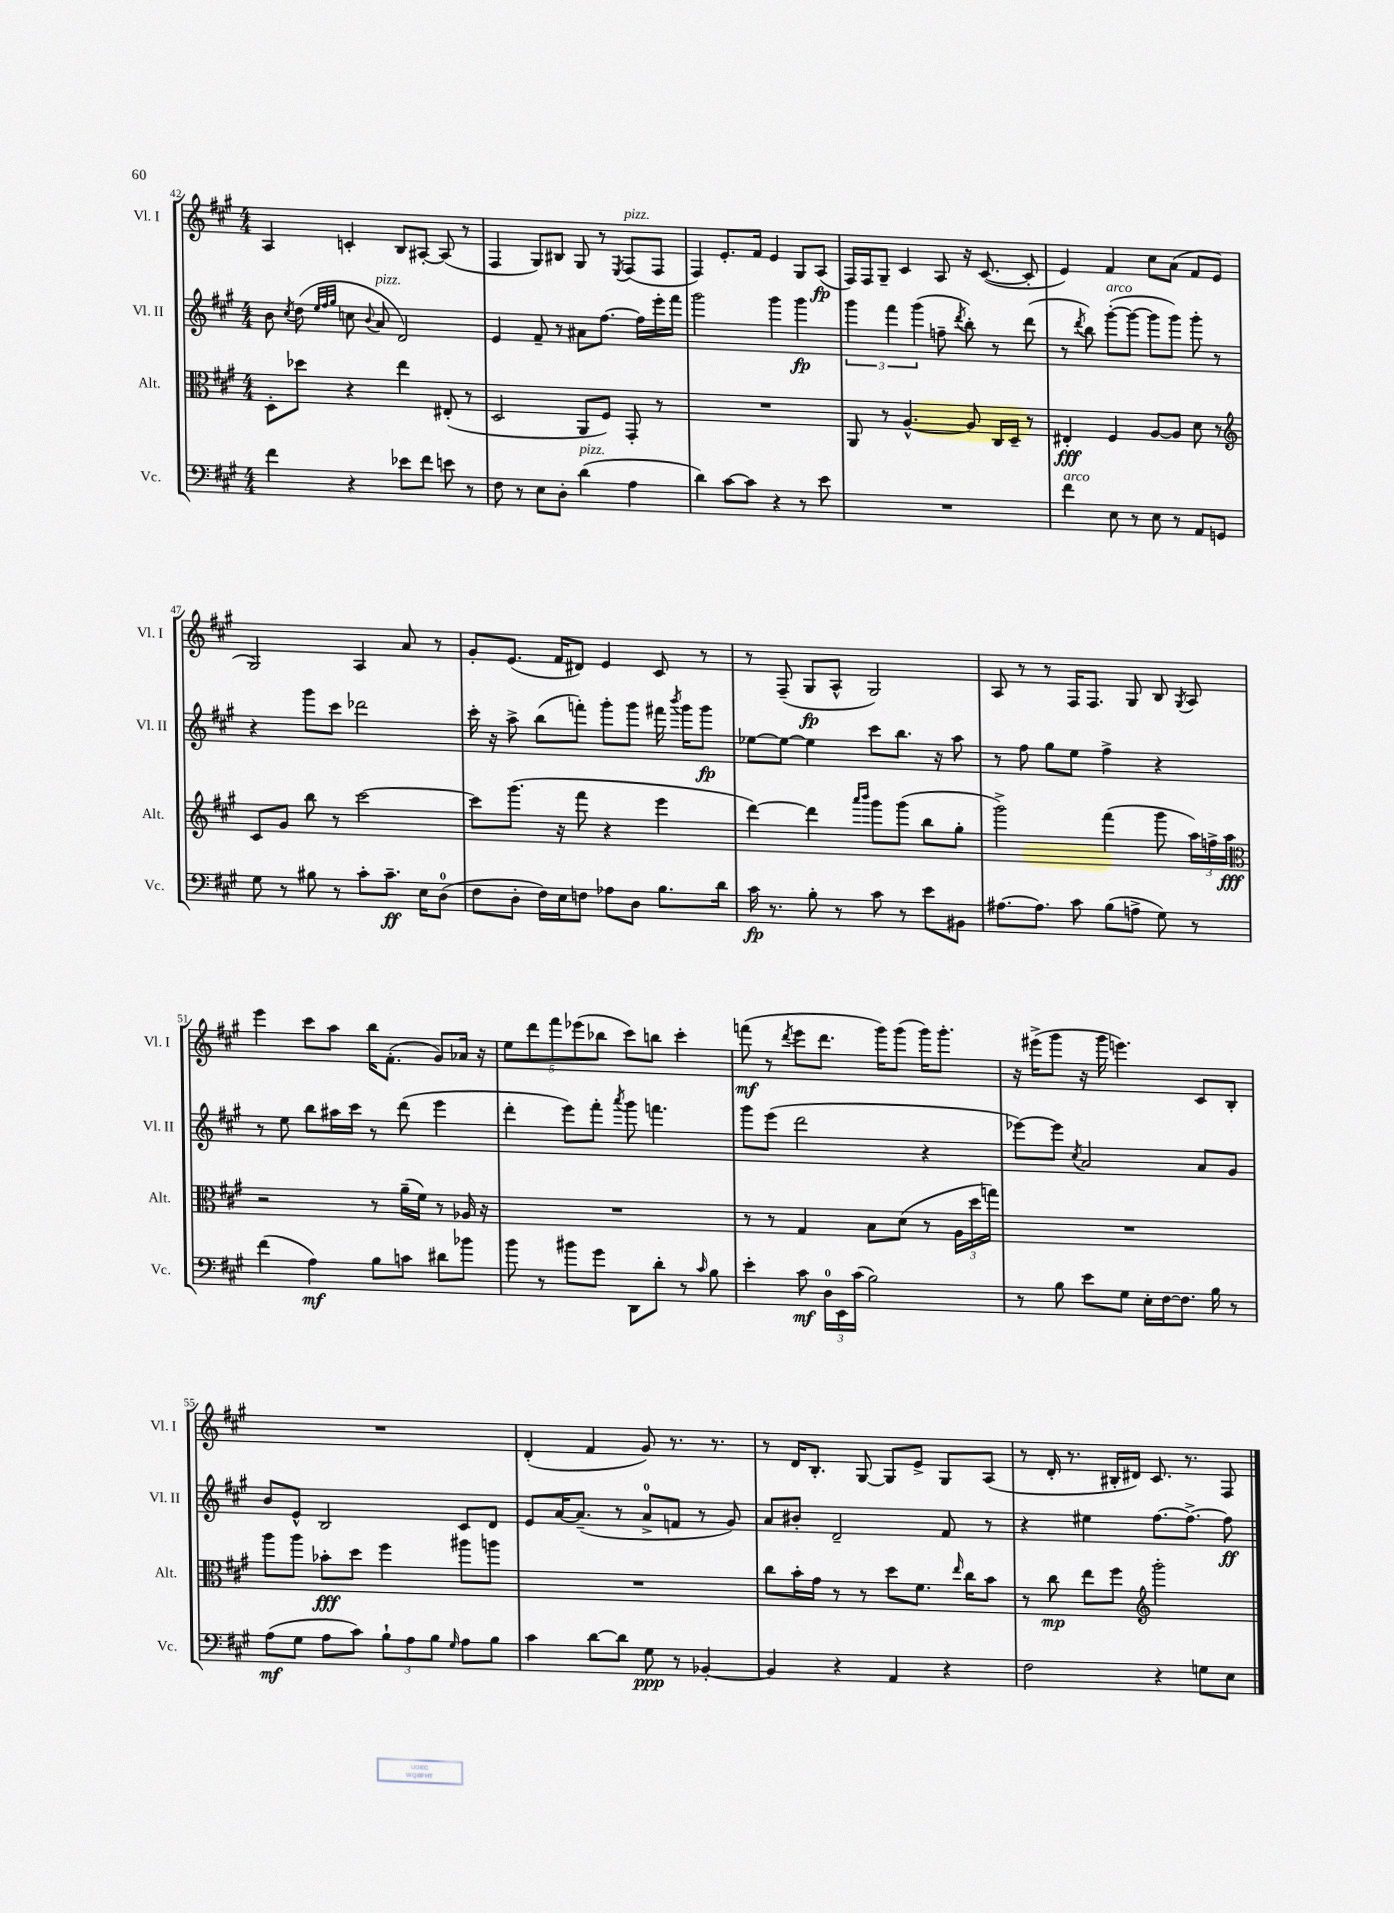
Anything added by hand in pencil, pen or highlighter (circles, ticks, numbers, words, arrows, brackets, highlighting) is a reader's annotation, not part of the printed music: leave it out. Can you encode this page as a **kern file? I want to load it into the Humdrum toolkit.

**kern	**kern	**kern	**kern
*staff4	*staff3	*staff2	*staff1
*clefF4	*clefC3	*clefG2	*clefG2
*k[f#c#g#]	*k[f#c#g#]	*k[f#c#g#]	*k[f#c#g#]
*M4/4	*M4/4	*M4/4	*M4/4
4f#	8D'	8b	4A
.	.	8qcc#	.
.	8dd-	(8dd	.
.	.	32qqee	.
.	.	32qqff#	.
.	.	32qqgg#	.
4r	4r	8cc	4c'
.	.	8qqb	.
.	.	8a	.
8e-	4ee	2d)	8B
8f#	.	.	[8A#'
8e	(8E#'	.	(8A#]
8r	8r	.	8r
=	=	=	=
8F#	2D	4e	4F#
8r	.	.	.
8E	.	8f#~	8G#)
8D'	.	8r	8B#
(4d	8AA	8a#	8G#
.	8F#)	[8.ff#	8r
.	.	.	8qE
4A	8GG#'	.	(8F#
.	.	16ff#]	.
.	8r	16eee'	8F#
.	.	16fff#	.
=	=	=	=
4d)	1r	2ggg#	4F#)
[8c#	.	.	8.e'
8c#]	.	.	.
.	.	.	16f#
4r	.	4ggg#	4e
8r	.	4ggg#	8G#
8e	.	.	(8A
=	=	=	=
1r	8AA	6ggg#	16F#)
.	.	.	16F#
.	8r	.	8G#~
.	.	6fff#	.
.	[4.A^^	.	4c#
.	.	(6ggg#	.
.	.	8ff~	8A
.	.	8qddd	.
.	8A]	8bb')	16r
.	.	.	([8.c#
.	16C#	8r	.
.	16D~	.	.
.	8r	(8ddd	8c#']
=	=	=	=
4f#	4E#'	8r	4e)
.	.	8qddd	.
.	.	8bb)	.
8E	4F#	([8ggg#'	4f#
8r	.	8ggg#_	.
8E	[8A	8ggg#]	8cc#
8r	8A]	8ggg#)	(8a
8AA	8d	8ggg#'	8f#
8GG	8r	8r	8e
=	=	=	=
*	*clefG2	*	*
8G#	8c#	4r	2G#)
8r	8g#	.	.
8B#	8bb	8ggg#	.
8r	8r	8ccc#	.
8c#'	[2ccc#	2ddd-	4A
8.c#~	.	.	.
.	.	.	8a
16E	.	.	.
(8D	.	.	8r
=	=	=	=
8F#	8ccc#]	16ccc#'	8g#'
.	.	16r	.
8D'	(8.ggg#	8aa^	(8.e
16F#)	.	(8bb	.
16E	16r	.	16f#
8F	8fff#	8fff')	8d#)
8A-	4r	8ggg#'	4e
8D	.	8ggg#	.
8.B	4eee	16fff#	8c#
.	.	8qbbb	.
.	.	16ggg#	.
.	.	8ggg#	8r
16d	.	.	.
=	=	=	=
16c#	[4ddd)	[8ee-	8r
8.r	.	.	.
.	.	8ee-_	(8F#~
8B'	4ddd]	4ee-]	8G#
8r	.	.	8A^^
.	16qqaaa	.	.
.	16qqbbb	.	.
8c#	8ggg#	8ccc#	2G#)
8r	(8ggg#	8.bb	.
8e	8bb	.	.
.	.	16r	.
8BB#	8gg#'	8aa	.
=	=	=	=
[8.A#	2ggg#^)	8r	8A
.	.	8ff#	8r
8.A#]	.	.	.
.	.	8gg#	8r
8c#	.	8ee	16F#
.	.	.	8.F#
(8B	(4fff#	4ff#^	.
8A^	.	.	8G#
8G#)	8ggg#	4r	8B
.	.	.	8qG#
8r	24aa)	.	8A
.	24ff^	.	.
.	24aa	.	.
=	=	=	=
*	*clefC3	*	*
(4f#	2r	8r	4eee
.	.	8ee	.
4A)	.	8bb	8ccc#
.	.	16aa#	8aa
.	.	16ccc#	.
8B	8r	8r	16bb
.	.	.	(8.f#'
8c	(16a~	(8ddd	.
.	16f#)	.	.
8d#	8r	4eee	8g#)
8b-	16A-	.	16a-
.	16r	.	16r
=	=	=	=
8b	1r	4ddd'	10ee
.	.	.	10ddd
8r	.	.	.
.	.	.	10fff#
8b#	.	8eee)	.
.	.	.	(10eee-
8g#	.	8fff#'	.
.	.	.	10bb-
.	.	8qaaa	.
8DD	.	8ggg#	8ccc#)
8d'	.	4.fff	8bb
8r	.	.	4ccc#'
16qqc#	.	.	.
8B	.	.	.
=	=	=	=
4e'	8r	8ggg#	(8fff
.	8r	(8eee	8r
.	.	.	8qddd
8c#	4G#	2ddd	8eee
24D	.	.	8.ddd
24EE	.	.	.
(24c#	.	.	.
2B)	8B	.	.
.	.	.	16ggg#)
.	(8d	.	(8ggg#
.	8r	4r	16ggg#)
.	.	.	8.ggg#'
.	24A	.	.
.	24dd	.	.
.	24gg)	.	.
=	=	=	=
8r	1r	[8eee-)	16r
.	.	.	(16eee#^
8B	.	8eee-]	8ggg#
.	.	8qcc#	.
8e	.	2a	16r
.	.	.	16ggg#
8G#	.	.	4.eee)
16E'	.	.	.
[16F#	.	.	.
8.F#]	.	.	.
.	.	8a	8c#
16B	.	.	.
8r	.	8g#	8B'
=	=	=	=
(8A	8aa	8b	1r
8G#	8aa	8e^^	.
8A	8b-'	2B	.
8c#)	8dd	.	.
12B`	4ff#	.	.
12A	.	.	.
12B	.	.	.
16qqG#	.	.	.
8A	8aa#	8c#	.
8B	8aa	8d	.
=	=	=	=
4c#	1r	8e	(4d'
.	.	[16a	.
.	.	(8.a~]	.
[8d	.	.	4f#
8d]	.	8r	.
8G#	.	8a^	8g#)
8r	.	8f	8.r
[4BB-'	.	8r	.
.	.	.	8.r
.	.	8g#)	.
=	=	=	=
4BB-]	8cc#	8a	8r
.	16b'	8b#'	16d
.	16g#	.	8.B'
4r	8r	2d~	.
.	8r	.	[8G#
4AA	8dd	.	8G#]
.	8.f#	.	8e^
4r	.	8f#	8G#
.	16qqee	.	.
.	16cc#	.	.
.	8b	8r	(8A
=	=	=	=
2F#	8r	4r	8r
.	8cc#	.	16d'
.	.	.	8.r
.	8ee	4ee#	.
.	8ff#	.	16B#'
.	.	.	16d#)
*	*clefG2	*	*
4r	2ggg#'	[8.ff#	8.c#
.	.	8.ff#^_	8.r
8G	.	.	.
8E	.	8ff#]	8F#
==	==	==	==
*-	*-	*-	*-
